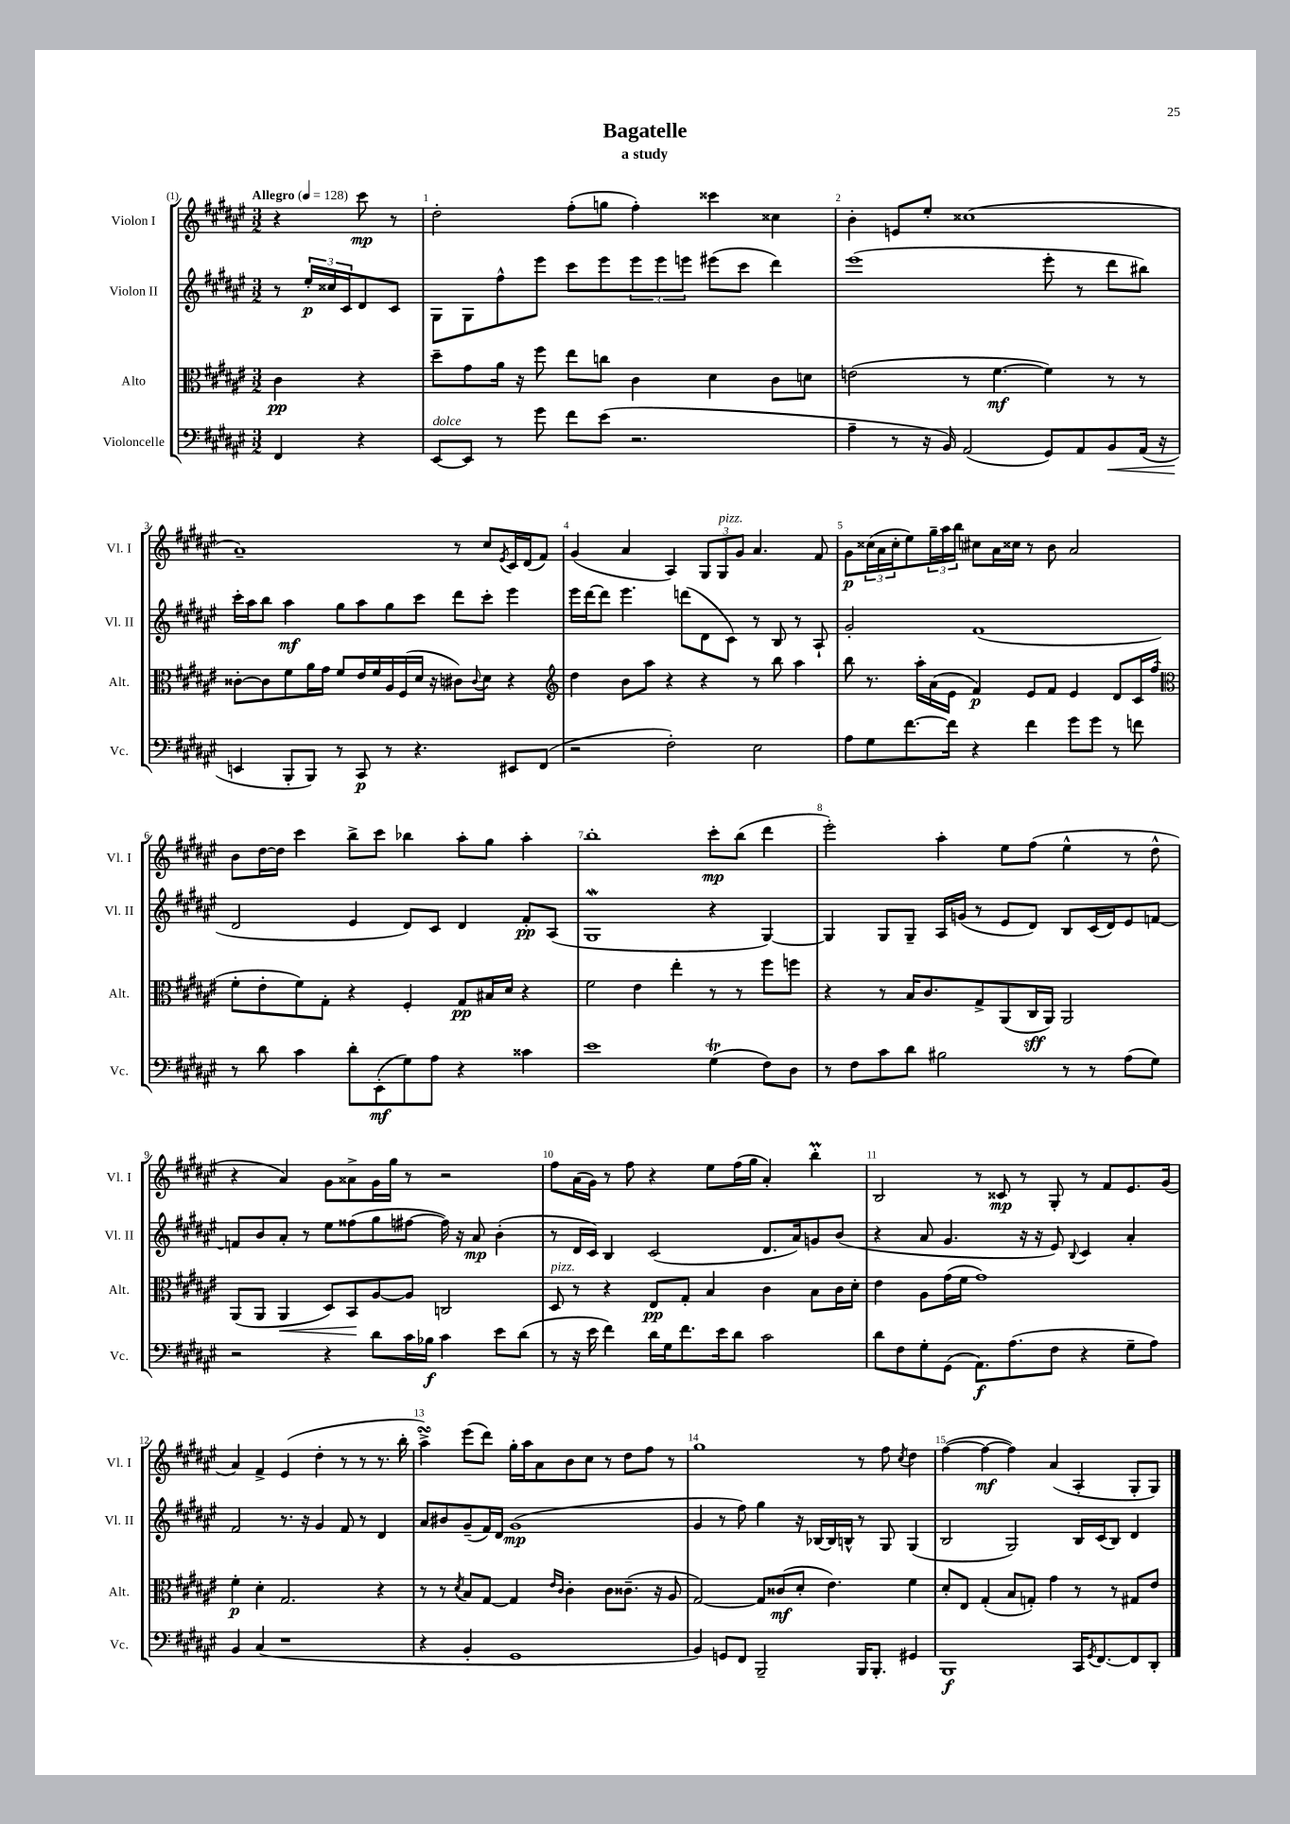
\header { title = "Bagatelle" subtitle = "a study" }
<<
\new StaffGroup <<
\new Staff = "s0" \with { instrumentName = "Violon I" shortInstrumentName = "Vl. I" } {
    \clef treble \key fis \major \numericTimeSignature \time 3/2 \partial 2 \tempo "Allegro" 4 = 128
    r4 cis'''8\mp r8 |
    dis''2-. fis''8-.( g''8 fis''4-.) cisis'''4 cisis''4 |
    b'4-. e'8 eis''8-. cisis''1( |
    ais'1--) r8 cis''8 \acciaccatura { eis'8 } cis'16 dis'16( fis'8) |
    gis'4( ais'4 ais4) \tuplet 3/2 { gis8 gis8^\markup { \italic "pizz." } gis'8 } ais'4. fis'8 |
    gis'8\p \tuplet 3/2 { cisis''16( ais'16 cisis''16-. } eis''8) \tuplet 3/2 { gis''16-- ais''16 b''16 } cis''8 ais'16 cisis''16 r8 b'8 ais'2 |
    b'8 dis''16~ dis''16 cis'''4 b''8-> cis'''8 bes''4 ais''8-. gis''8 ais''4-. |
    b''1-. cis'''8-.\mp b''8( dis'''4 |
    eis'''2-.) ais''4-. eis''8 fis''8( eis''4-^ r8 dis''8-^ |
    r4 ais'4) gis'8 aisis'8-> gis'16 gis''16 r8 r2 |
    fis''8 ais'16( gis'16) r8 fis''8 r4 eis''8 fis''16( gis''16 ais'4-.) b''4-.\prall |
    b2 r8 cisis'8\mp r8 gis8-. r8 fis'8 eis'8. gis'16( |
    ais'4) fis'4-> eis'4( dis''4-. r8 r8 r8. b''16-. |
    ais''4->\turn) eis'''8( dis'''8) gis''16-. ais''16 ais'8 b'8 cis''8 r8 dis''8 fis''8 r8 |
    gis''1 r8 fis''8 \acciaccatura { cis''8 } dis''4 |
    fis''4~( fis''4~\mf fis''4) ais'4( ais4-. gis8-. gis8) \bar "|." |
}
\new Staff = "s1" \with { instrumentName = "Violon II" shortInstrumentName = "Vl. II" } {
    \clef treble \key fis \major \numericTimeSignature \time 3/2 \partial 2
    r8 \tuplet 3/2 { eis''16-.\p cisis''16 cis'16 } dis'8 cis'8 |
    gis8 gis8 fis''8-^ eis'''8 cis'''8 eis'''8 \tuplet 3/2 { eis'''8 eis'''8 e'''8 } eis'''8( cis'''8 dis'''4) |
    eis'''1( eis'''8-. r8 dis'''8 bis''8) |
    cis'''16-. ais''16 b''8 ais''4\mf gis''8 ais''8 gis''8 cis'''8 dis'''8 cis'''8-. eis'''4 |
    eis'''16 dis'''16~ dis'''8 eis'''4. d'''8( dis'8 cis'8) r8 b8 r8 ais8-! |
    gis'2-. fis'1( |
    dis'2 eis'4 dis'8) cis'8 dis'4 fis'8-.\pp ais8( |
    gis1\mordent r4 gis4~) |
    gis4 gis8 gis8-- ais16 g'16( r8 eis'8 dis'8) b8 cis'16( dis'16) eis'8 f'8~ |
    f'8 b'8 ais'8-. r8 eis''8 fisis''8( gis''8 fis''8~ fis''16) r16 ais'8\mp b'4-.( |
    r8 dis'16 cis'16) b4 cis'2( dis'8. ais'16) g'8 b'8( |
    r4 ais'8 gis'4. r16 r16 eis'8) \appoggiatura { b8 } cis'4 ais'4-. |
    fis'2 r8. r16 gis'4 fis'8 r8 dis'4 |
    ais'8 bis'8 gis'8--( fis'16) dis'16 gis'1\mp( |
    gis'4 r8 fis''8) gis''4 r16 bes16~ bes16 b16-^ r8 gis8 gis4( |
    b2 gis2) b16 cis'16( b8) dis'4 \bar "|." |
}
\new Staff = "s2" \with { instrumentName = "Alto" shortInstrumentName = "Alt." } {
    \clef alto \key fis \major \numericTimeSignature \time 3/2 \partial 2
    cis'4\pp r4 |
    dis''8-- gis'8 ais'16 r16 fis''8 eis''8 c''8 cis'4 dis'4 cis'8 d'8 |
    e'2( r8 fis'4.~\mf fis'4) r8 r8 |
    cisis'8~-. cisis'8 fis'8 ais'16 gis'16 fis'8 eis'16 fis'16 ais16 fis16( dis'16 r16 cis'8) \appoggiatura { cis'8 } dis'8 r4 |
    \clef treble dis''4 b'8 ais''8 r4 r4 r8 b''8 ais''4 |
    b''8 r8. ais''16-. ais'16( eis'16 fis'4\p) eis'8 fis'8 eis'4 dis'8 cis'16 fis''16( |
    \clef alto fis'8-. eis'8-. fis'8) gis8-. r4 fis4-. gis8\pp bis16 dis'16 r4 |
    fis'2 eis'4 eis''4-. r8 r8 fis''8 f''8 |
    r4 r8 b16 cis'8. gis8-> ais,8( cis16\sff ais,16) ais,2 |
    ais,8( ais,8 ais,4\< dis8) b,8\! ais8~ ais8 c2 |
    dis8^\markup { \italic "pizz." } r8 r4 eis8\pp gis8-. b4 cis'4 b8 cis'16 dis'16-. |
    eis'4 ais8 gis'16( fis'16 gis'1) |
    fis'4-.\p dis'4-. gis2. r4 |
    r8 r8 \acciaccatura { dis'8 } b8 gis8~ gis4 \grace { eis'16 cis'16 } cis'4-. cis'8 cisis'8.--( r16 ais8 |
    gis2~) gis8 cisis'8\mf( dis'8-. eis'4.) fis'4 |
    dis'8-. eis8 gis4-.( b8 g8-.) gis'4 r8 r8 gis8 eis'8 \bar "|." |
}
\new Staff = "s3" \with { instrumentName = "Violoncelle" shortInstrumentName = "Vc." } {
    \clef bass \key fis \major \numericTimeSignature \time 3/2 \partial 2
    fis,4 r4 |
    eis,8~^\markup { \italic "dolce" } eis,8 r8 gis'8 fis'8 eis'8( r2. |
    ais4-- r8 r16 b,16) ais,2( gis,8) ais,8 b,8\< ais,16( r16 |
    e,4\! b,,8-. b,,8) r8 cis,8\p r8 r4. eis,8 fis,8( |
    r2 fis2-.) eis2 |
    ais8 gis8 fis'8.~ fis'16 r4 fis'4 gis'8 gis'8 r8 f'8 |
    r8 dis'8 cis'4 dis'8-. eis,8-.\mf( gis8) ais8 r4 cisis'4 |
    eis'1 gis4\trill( fis8) dis8 |
    r8 fis8 cis'8 dis'8 bis2 r8 r8 ais8( gis8) |
    r2 r4 dis'8 cis'16 bes16\f cis'4 eis'8 dis'8( |
    r8 r16 eis'16 fis'4) dis'16 gis16 fis'8. eis'16 dis'8 cis'2 |
    dis'8 fis8 gis8-. gis,8( ais,8.\f) ais8.( fis8 r4 gis8-- ais8) |
    b,4 cis4( r1 |
    r4 b,4-. gis,1 |
    b,4) g,8 fis,8 b,,2-- b,,16 b,,8.-. gis,4 |
    b,,1\f cis,16 \acciaccatura { gis,8 } fis,8.~ fis,8 dis,8-. \bar "|." |
}
>>
>>
\layout { \context { \Score \override BarNumber.break-visibility = ##(#f #t #t) barNumberVisibility = #all-bar-numbers-visible } }
